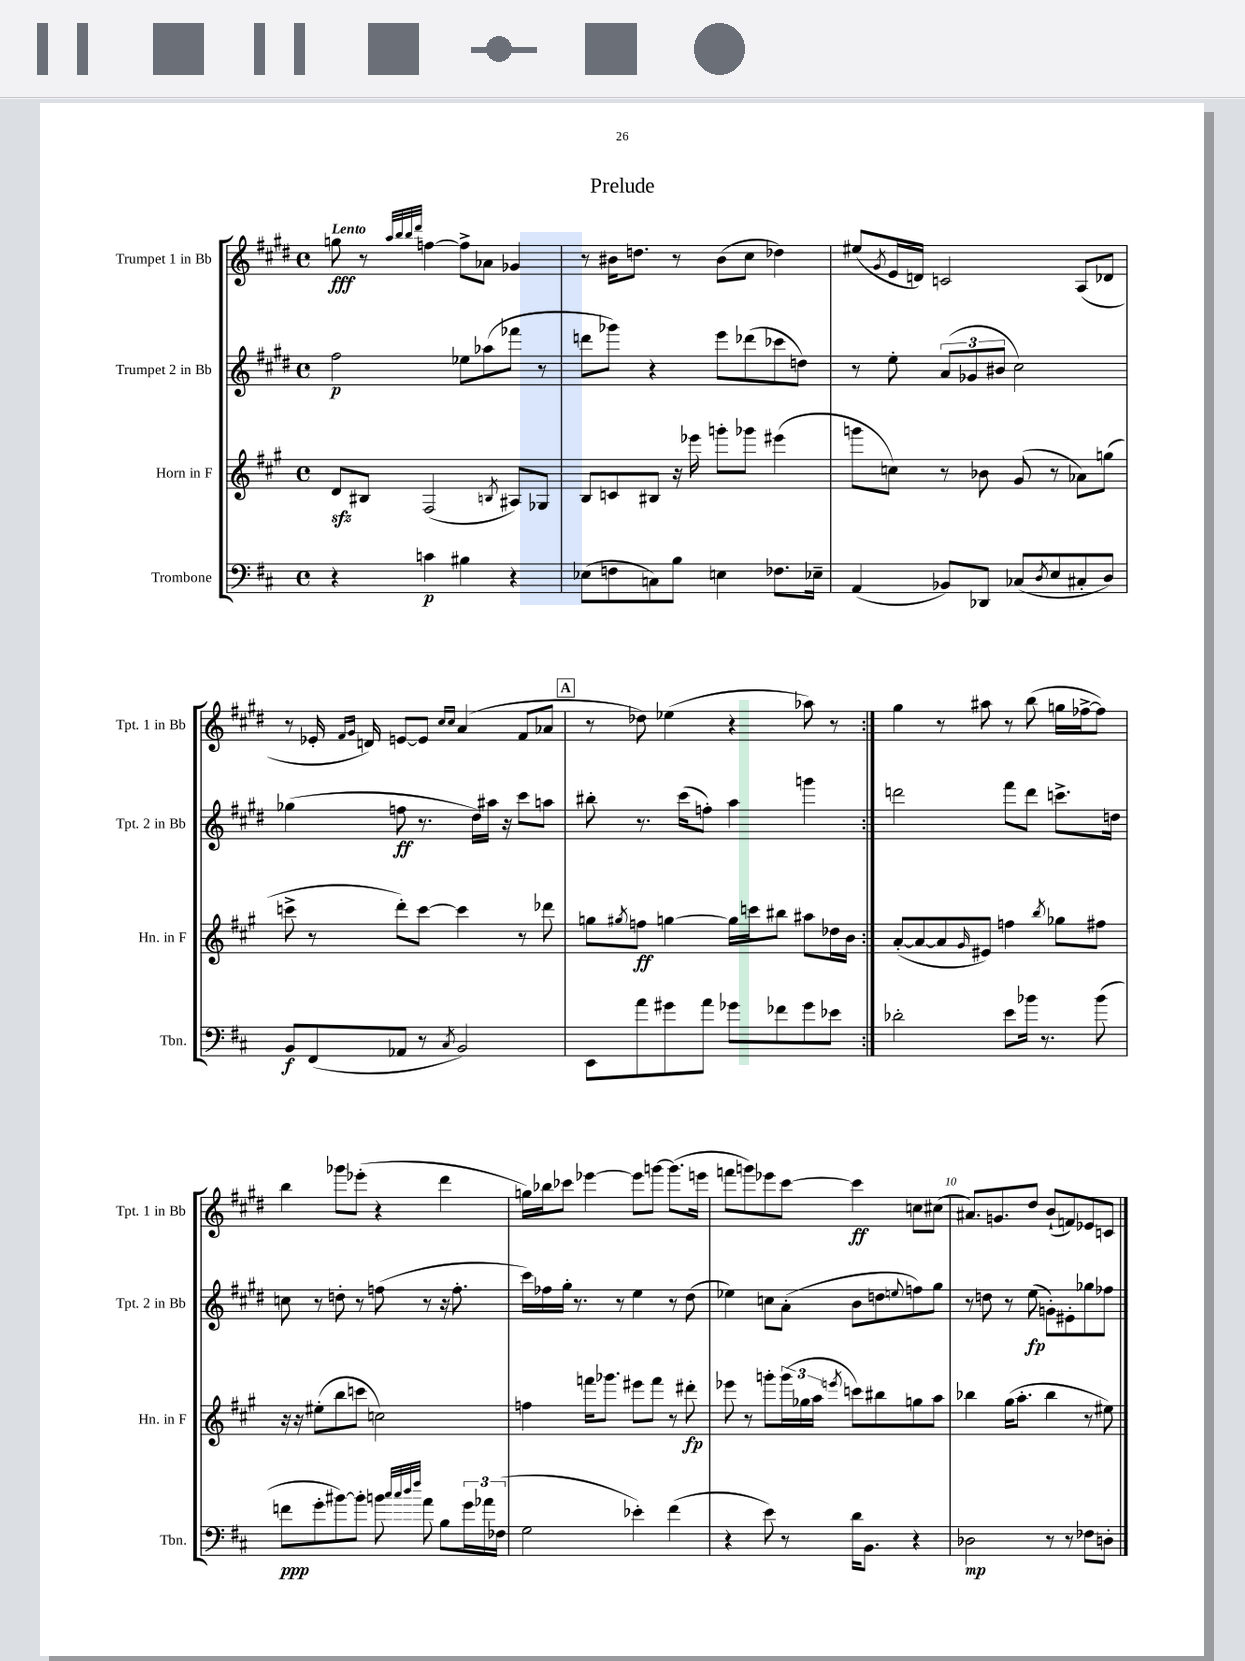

**kern	**kern	**kern	**kern
*staff4	*staff3	*staff2	*staff1
*clefF4	*clefG2	*clefG2	*clefG2
*k[f#c#]	*k[f#c#g#]	*k[f#c#g#d#]	*k[f#c#g#d#]
*M4/4	*M4/4	*M4/4	*M4/4
*met(c)	*met(c)	*met(c)	*met(c)
4r	8d	2ff#	8gg
.	8B#	.	8r
.	.	.	32qqaa
.	.	.	32qqbb
.	.	.	32qqbb
.	.	.	32qqddd#
4c	(2F#	.	[4ff
4B#	.	8ee-	8ff^]
.	.	(8aa-	8a-
.	8qB	.	.
4r	8A#)	8fff-	4g-
.	8G-	8r	.
=	=	=	=
(8E-	8B	8ddd	8r
8F	8c	8ggg-)	16b#
.	.	.	8.dd
8C)	8B#	4r	.
8B	16r	.	8r
.	16eee-	.	.
4E	8ggg'	8eee	(8b#
.	8ggg-	(8ddd-	8cc#
8.F-	(4eee#	8ccc-	4dd-)
.	.	8dd)	.
16E-~	.	.	.
=	=	=	=
(4AA	8ggg	8r	(8ee#
.	.	.	8qg#
.	8cc)	8ee'	16e
.	.	.	16d)
8BB-)	8r	(12a	2c
.	.	12g-	.
8DD-	8b-	.	.
.	.	12b#	.
(8C-	(8g#	2cc#)	.
8qD	.	.	.
8E	8r	.	.
8C#'	8a-)	.	(8A
8D)	(8gg	.	8d-
=	=	=	=
8BB	8ccc^	(4gg-	8r
(8FF#	8r	.	16e-'
.	.	.	16qqf#
.	.	.	16qqg#
.	.	.	16d)
8AA-	8ddd')	8ff	[8e
8r	[8ccc	8.r	8e]
.	.	.	16qqcc#
8qC#	.	.	16qqcc#
2BB)	4ccc]	.	(4a
.	.	16dd#)	.
.	.	16aa#	.
.	.	16r	.
.	8r	8ccc#	8f#
.	8ddd-	8aa	8a-
=	=	=	=
8EE	8gg	8bb#'	8r
.	8qgg#	.	.
8a	8ff	8.r	8dd-)
8g#	[4gg	.	(4ee-
.	.	(16ccc#	.
8a	.	8ff')	.
8g-	16gg]	4aa	4r
.	16ccc	.	.
8f-	8bb#	.	.
8g-	8aa#	4ggg	8aa-)
8e-	16dd-	.	8r
.	16b	.	.
=:|!	=:|!	=:|!	=:|!
2d-'	([8a'	2ddd	4gg#
.	8a_	.	.
.	8a]	.	8r
.	16qqg#	.	.
.	8e#)	.	8aa#
8e	4ff	8fff#	8r
16b-	.	8ddd	(8bb
8.r	.	.	.
.	8qbb	.	.
.	8gg-	8.ccc^	16gg
.	.	.	[16ff-^
(8b-	8ff#	.	8ff-])
.	.	16dd	.
=	=	=	=
8f	16r	8cc	4bb
.	16r	.	.
8g'	(8ee#'	8r	.
[8b#)	8bb	8dd'	8ggg-
8b#']	8ccc	8r	(8eee-'
8b	2cc)	(8ff	4r
32qqcc#	.	.	.
32qqcc#	.	.	.
32qqdd	.	.	.
32qqff#	.	.	.
8a	.	8r	.
8B	.	16r	4ddd#
.	.	8.ff'	.
24g	.	.	.
24a-	.	.	.
(24F-	.	.	.
=	=	=	=
2G	4ff	16ccc#)	16gg)
.	.	16ff-	16bb-
.	.	16gg#'	8ccc-
.	.	8.r	.
.	16fff	.	[4eee-
.	8.ggg-	.	.
.	.	8r	.
4e-')	8eee#	4ee	8eee-]
.	8fff	.	[8ggg
(4f#	8r	8r	(8.ggg]
.	8ddd#'	(8dd#	.
.	.	.	16eee
=	=	=	=
4r	8eee-	4ee-)	8fff
.	8r	.	8ggg)
8e)	8ggg'	8cc	8eee-
8r	(24ggg	(8a'	[8ccc#
.	24gg-	.	.
.	24aa	.	.
.	8qeee	.	.
16d	8ccc)	8b	4ccc#]
8.BB	.	.	.
.	8bb#	8dd	.
.	.	8qqee	.
4r	8gg	8ff)	8cc
.	8aa	8gg#	(8cc#
=	=	=	=
2D-	4bb-	8r	8.a#)
.	.	8dd	.
.	.	.	8.g
.	(16gg#	8r	.
.	8.aa'	.	.
.	.	(8ee	8dd#
8r	4bb-	8g')	(8b`
8r	.	8e#'	8f)
8F-	8r	8gg-	8e-
8D'	8ee#)	8ff-	8c
==	==	==	==
*-	*-	*-	*-
